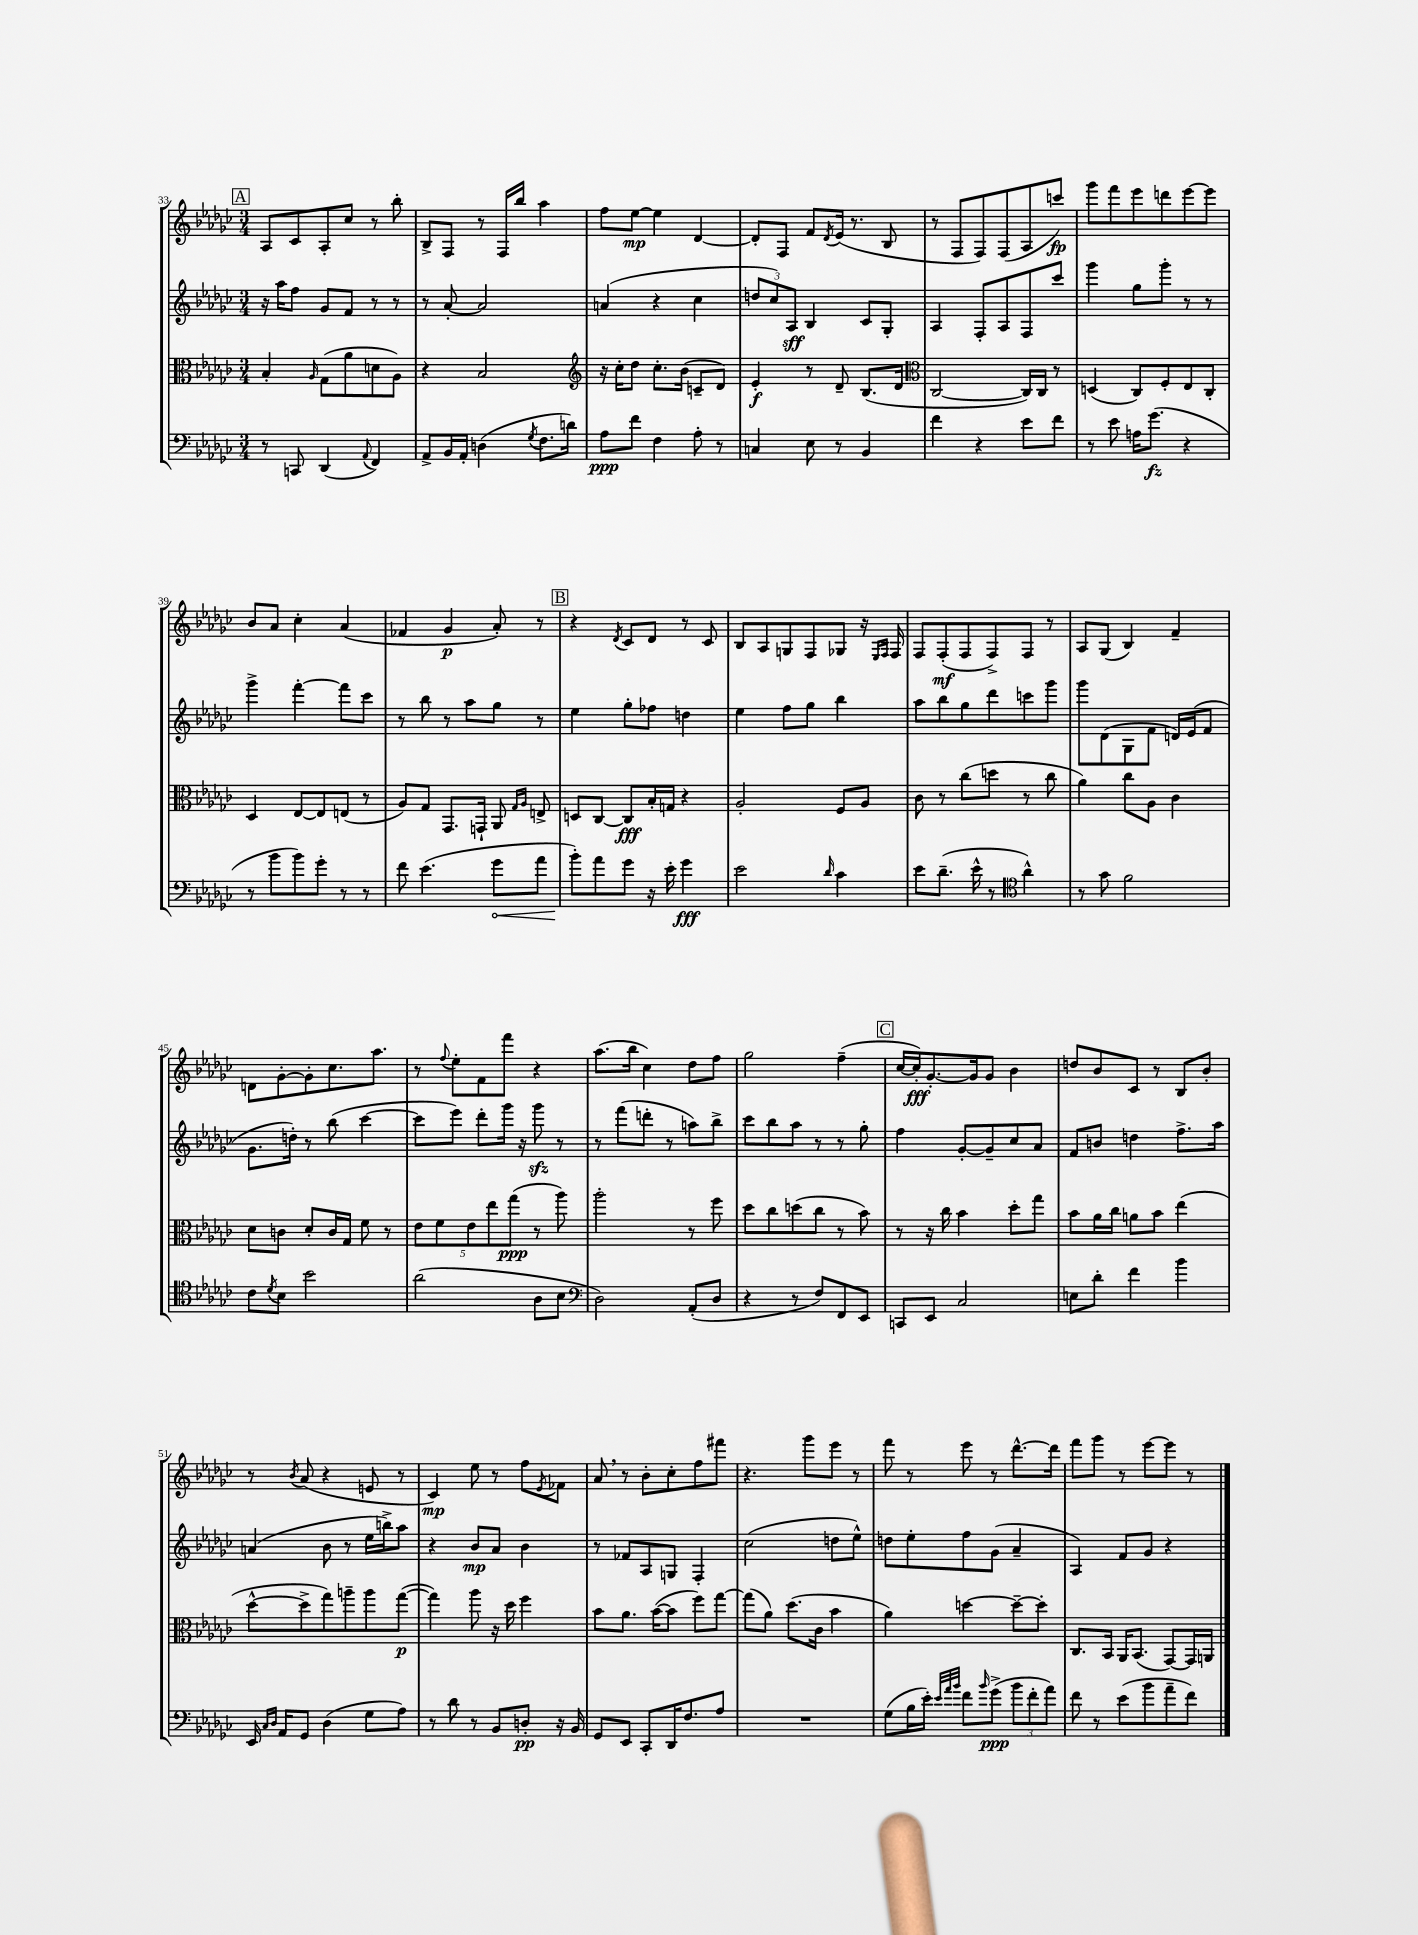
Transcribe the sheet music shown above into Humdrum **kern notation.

**kern	**kern	**kern	**kern
*staff4	*staff3	*staff2	*staff1
*clefF4	*clefC3	*clefG2	*clefG2
*k[b-e-a-d-g-c-]	*k[b-e-a-d-g-c-]	*k[b-e-a-d-g-c-]	*k[b-e-a-d-g-c-]
*M3/4	*M3/4	*M3/4	*M3/4
8r	4B-'	16r	8A-
.	.	16aa-	.
8CC	.	8ff	8c-
.	16qqA-	.	.
(4DD-	(8G-	8g-	8A-'
.	8a-	8f	8cc-
8qqAA-	.	.	.
4FF)	8d	8r	8r
.	8A-)	8r	8bb-'
=	=	=	=
8AA-^	4r	8r	8B-^
16BB-	.	[8a-'	8F
16AA-'	.	.	.
(4D	2B-	2a-]	8r
.	.	.	16F
.	.	.	16bb-
8qG-	.	.	.
8.F	.	.	4aa-
16d)	.	.	.
=	=	=	=
*	*clefG2	*	*
8A-	16r	(4a	8ff
.	16cc-'	.	.
8f	8dd-	.	[8ee-
4F	8.cc-'	4r	4ee-]
.	(16b-	.	.
8A-'	8c~	4cc-	[4d-
8r	8d-)	.	.
=	=	=	=
4C	4e-'	12dd	8d-']
.	.	12cc-)	.
.	.	.	8F
.	.	12A-	.
8E-	8r	4B-	8f
.	.	.	8qd-
8r	8d-~	.	(16e-
.	.	.	8.r
4BB-	(8.B-	8c-	.
.	.	8G-'	8B-
.	16d-	.	.
=	=	=	=
*	*clefC3	*	*
4f	[2C-	4A-	8r
.	.	.	8F
4r	.	8F'	8F)
.	.	8A-	(8F
8e-	16C-])	8F	8A-
.	16C-	.	.
8f	8r	8ccc-	8ccc)
=	=	=	=
8r	(4D	4ggg-	8ggg-
8e-	.	.	8fff
16A	8C-)	8gg-	8eee-
(8.g-	.	.	.
.	8F'	8ggg-'	8ddd
4r	8E-	8r	[8eee-
.	8C-'	8r	8eee-]
=	=	=	=
8r	4D-	4ggg-^	8b-
8b-	.	.	8a-
8b-)	[8E-	[4fff'	4cc-'
8g-'	8E-]	.	.
8r	(8E	8fff]	(4a-
8r	8r	8ccc-	.
=	=	=	=
8f	8A-)	8r	4f-
(4.e-	8G-	8bb-	.
.	8.GG-	8r	4g-
.	.	8aa-	.
.	16GG`	.	.
8g-	8AA-	8gg-	8a-')
.	16qqG-	.	.
.	16qqA-	.	.
8a-	8E^	8r	8r
=	=	=	=
8b-')	8D	4ee-	4r
8a-	[8C-	.	.
.	.	.	8qd-
8g-	8C-]	8gg-'	8c-
16r	16B-'	8ff-	8d-
16e-'	16G	.	.
4g-	4r	4dd	8r
.	.	.	8c-
=	=	=	=
2e-	2A-'	4ee-	8B-
.	.	.	8A-
.	.	8ff	8G
.	.	8gg-	8F
16qqd-	.	.	.
4c-	8F	4bb-	8G-
.	8A-	.	16r
.	.	.	16qqE-
.	.	.	16qqF
.	.	.	16F
=	=	=	=
8e-	8c-	8aa-	8F
(8.d-~	8r	8bb-	(8F'
.	(8cc-	8gg-	8F
16e-^^	.	.	.
8r	8dd	8ddd-	8F^)
*clefC4	*	*	*
4a-^^)	8r	8ccc	8F
.	8cc-	8ggg-	8r
=	=	=	=
8r	4a-)	8ggg-	8A-
8g-	.	(8d-	(8G-
2f	8cc-	8G-	4B-)
.	8A-	8f	.
.	4c-	16d)	4f~
.	.	(16e-	.
.	.	8f	.
=	=	=	=
8c-	8d-	8.g-	8d
8qd-	.	.	.
8B-	8c	.	[8g-'
.	.	16dd')	.
2b-	8d-'	8r	8g-']
.	16c	(8bb-	8.cc-
.	16G-	.	.
.	8f	[4ccc-	.
.	.	.	8.aa-
.	8r	.	.
=	=	=	=
(2a-	10e-	8ccc-]	8r
.	10f	.	.
.	.	.	8qqff
.	.	8eee-)	8ee-'
.	10e-	.	.
.	.	8ddd-'	8f
.	10ee-	.	.
.	.	16ggg-	8fff
.	(10gg-	.	.
.	.	16r	.
8A-	8r	8ggg-	4r
8B-	8aa-)	8r	.
=	=	=	=
*clefF4	*	*	*
2D-)	2aa-'	8r	(8.aa-
.	.	(8fff	.
.	.	.	16bb-
.	.	8ddd'	4cc-)
.	.	8r	.
(8AA-'	8r	8aa)	8dd-
8D-	8ff	8bb-^	8ff
=	=	=	=
4r	8dd-	8ccc-	2gg-
.	8cc-	8bb-	.
8r	(8dd	8aa-	.
8F)	8cc-	8r	.
8FF	8r	8r	(4ff~
8EE-	8b-)	8gg-'	.
=	=	=	=
8CC	8r	4ff	[16cc-
.	.	.	16cc-'])
8EE-	16r	.	[8.g-'
.	16cc-	.	.
2C-	4b-	[8g-'	.
.	.	.	16g-]
.	.	8g-~]	8g-
.	8dd-'	8cc-	4b-
.	8gg-	8a-	.
=	=	=	=
8E	8b-	8f	8dd
8d-'	16a-	8b	8b-
.	16cc-	.	.
4f	8a	4dd	8c-
.	8b-	.	8r
4b-	(4ee-	8.ff^	8B-
.	.	.	8b-'
.	.	16aa-	.
=	=	=	=
16EE-	[8dd-^^	(4a	8r
16qqC-	.	.	.
16qqD-	.	.	.
16AA-	.	.	.
.	.	.	8qb-
8GG-	8dd-^]	.	(8a-
(4D-	8gg-)	8b-	4r
.	8aa~	8r	.
8G-	8aa	16ee-	8e
.	.	16bb^)	.
8A-)	([8gg-	8aa-	8r
=	=	=	=
8r	4gg-])	4r	4c-)
8d-	.	.	.
8r	8aa-	8b-	8ee-
8BB-	16r	8a-	8r
.	16dd-	.	.
8D'	4ff	4b-	8ff
.	.	.	8qe-
16r	.	.	8f-
16BB-	.	.	.
=	=	=	=
8GG-	8b-	8r	8a-
8EE-	8.a-	8f-	8r
8CC-'	.	8A-	8b-'
.	([16b-	.	.
16DD-	8b-]	8G	8cc-'
8.F	.	.	.
.	8ff)	4F'	8ff
8A-	[8gg-	.	8fff#
=	=	=	=
2.r	(8gg-]	(2cc-	4.r
.	8a-)	.	.
.	(8.dd-	.	.
.	.	.	8ggg-
.	16c-	.	.
.	4b-	8dd	8eee-
.	.	8ee-^^)	8r
=	=	=	=
(8G-	4a-)	8dd	8fff
16B-	.	8ee-'	8r
16e-')	.	.	.
32qqe-	.	.	.
32qqa-	.	.	.
32qqb-	.	.	.
8f	[4dd	8ff	8eee-
16qqb-	.	.	.
(8g-^	.	(8g-	8r
12b-	8dd~_	4a-~	[8.ddd-^^
12f'	.	.	.
.	8dd']	.	.
12a-)	.	.	.
.	.	.	16ddd-]
=	=	=	=
8f	8.C-	4A-)	8fff
8r	.	.	8ggg-
.	16BB-	.	.
(8e-	16AA-	8f	8r
.	(8.BB-	.	.
8b-	.	8g-	[8eee-
8a-~	[8GG-)	4r	8eee-]
8f)	16GG-]	.	8r
.	16AA	.	.
==	==	==	==
*-	*-	*-	*-
